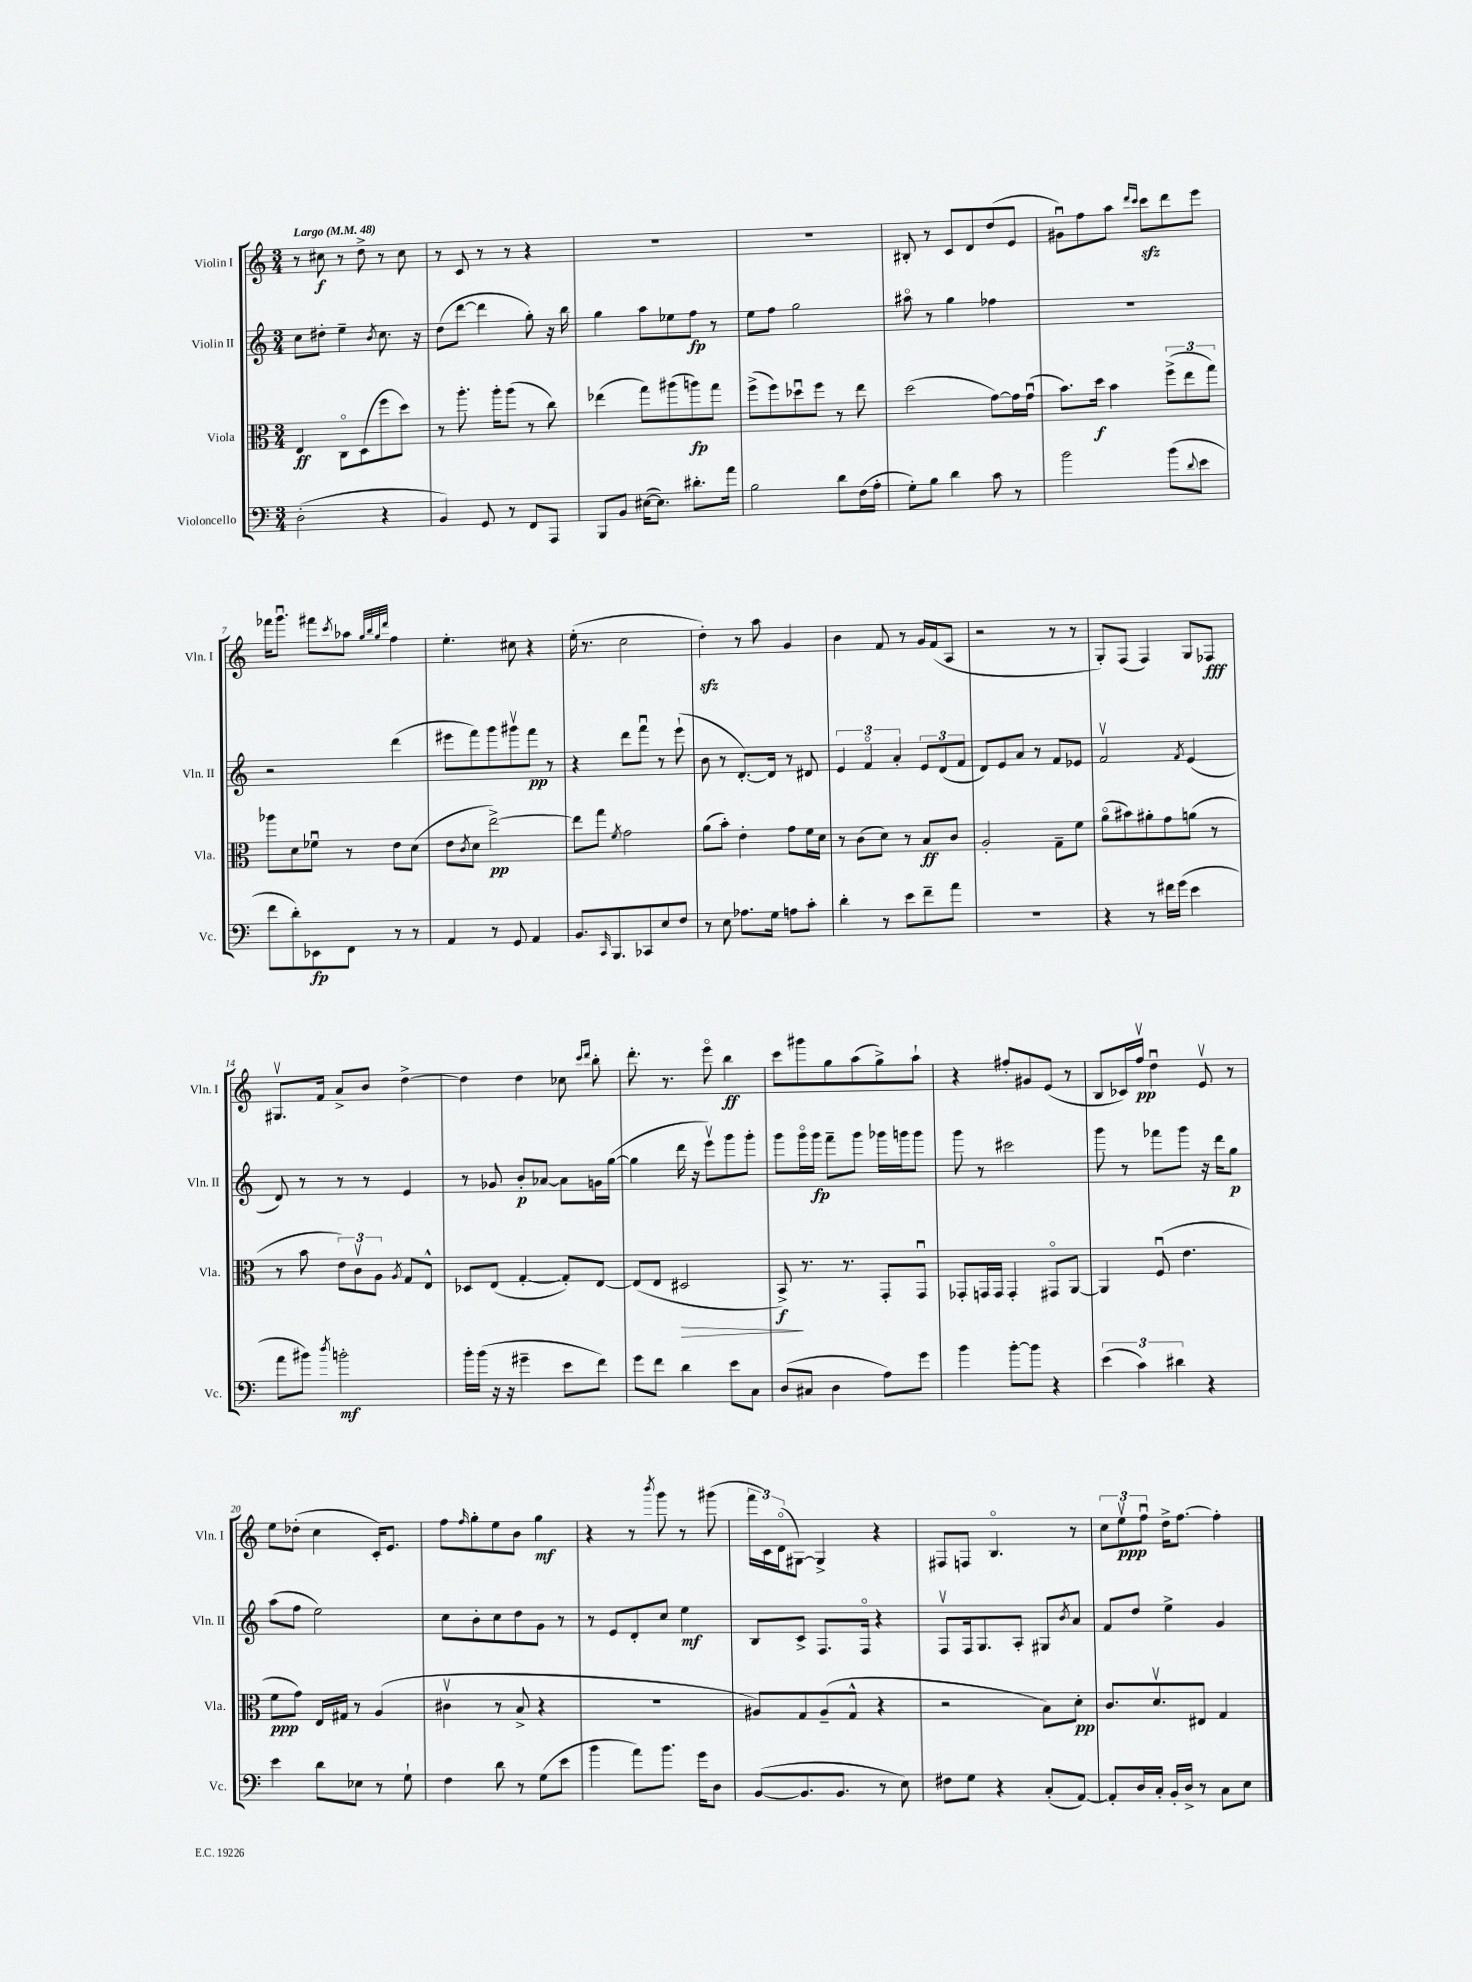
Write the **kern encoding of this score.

**kern	**kern	**kern	**kern
*staff4	*staff3	*staff2	*staff1
*clefF4	*clefC3	*clefG2	*clefG2
*k[]	*k[]	*k[]	*k[]
*M3/4	*M3/4	*M3/4	*M3/4
*MM48	*MM48	*MM48	*MM48
(2D'\	4E/	8cc\L	8r
.	.	8dd#'\J	8cc#\
.	8Co\L	4ee~\	8r
.	(8D\	.	8dd^\
.	.	8qb/	.
4r	8ff\	8.cc\	8r
.	8dd\J)	.	8cc#\
.	.	16r	.
=	=	=	=
4BB/)	8r	(8dd\L	8r
.	8.aa'\	[8ddd\J	8c/
8GG/	.	4ddd\]	8r
.	16aa'\LK	.	.
8r	(8aa\J	.	8r
8FF/L	8r	8gg'\)	4r
8AAA/J	8cc\)	16r	.
.	.	16bb\	.
=	=	=	=
8BBB/L	(4ee-\	4gg\	2.r
8BB/J	.	.	.
([16E#\LK	8gg\L)	8aa\L	.
8.E#\]J)	.	.	.
.	(8aa#\	8ee-\	.
8.d#'\L	8aa\)	8ff\J	.
.	8gg\J	8r	.
16a\Jk	.	.	.
=	=	=	=
2B\	(8ff^\L	8ee\L	2.r
.	8ff\)	8ff\J	.
.	8dd-u\	2gg\	.
.	8ff\J	.	.
8d\L	8r	.	.
(16F\L	8ee\	.	.
16A'\JJ	.	.	.
=	=	=	=
8G'\L)	(2dd\	8aa#o\	8B#'/
8B\J	.	8r	8r
4d\	.	4gg\	8c/L
.	.	.	8d/
8c\	[8g\L)	4ff-\	(8dd/
8r	16g\]L	.	8e/J
.	(16gu\JJ	.	.
=	=	=	=
2b\	8.b\L)	2.r	8g#u\L)
.	.	.	8ff\
.	16dd\Jk	.	.
.	4b\	.	8aa\J
.	.	.	16qqddd/LL
.	.	.	16qqccc/JJ
.	.	.	8ccc\L
(8b\L	(12ff^\L	.	8ddd\
.	12ee\	.	.
8qqd/	.	.	.
8e\J	.	.	8eee\J
.	12gg\J)	.	.
=	=	=	=
8f\L	8aa-\L	2r	16fff-\LK
.	.	.	8.gggu\J
8d'\)	8d\	.	.
8EE-\	8f-u\J	.	8fff#\L
.	.	.	8qccc/
8FF\J	8r	.	8aa-\J
.	.	.	32qqgg/LLL
.	.	.	32qqbb/
.	.	.	32qqgg/
.	.	.	32qqddd/JJJ
8r	8e\L	(4ddd\	4ff\
8r	(8d\J	.	.
=	=	=	=
4AA/	8e\L	8eee#\L	4.ee'\
.	8qc/	.	.
.	8d\J	8fff\)	.
8r	[2ee^\)	8ggg\	.
8GG/	.	8ggg#v\	8cc#\
4AA/	.	8fff\J	4r
.	.	8r	.
=	=	=	=
8.BB/L	8ee\]L	4r	(16ee'\
.	.	.	8.r
.	8gg\J	.	.
16qqCC/	.	.	.
8.BBB/	.	.	.
.	8qf/	.	.
.	2g\	8ddd\L	2cc\
8CC-/	.	8fffu\J	.
8E/	.	8r	.
8F/J	.	(8eee`\	.
=	=	=	=
8r	(8a\L	8b\	4dd'\)
8E\	8b'\J)	8r	.
8.A-\L	4e'\	[8.d'/L)	8r
.	.	.	8aa\
16G\Jk	.	16d/]Jk	.
8A\L	8g\L	8r	4g/
8c'\J	16f\L	8d#/	.
.	16d\JJ	.	.
=	=	=	=
4d'\	8r	6e/	4b\
.	(8c\L	.	.
.	.	6fo/	.
8r	8d\J)	.	8f/
.	.	6a'/	.
8e\L	8r	.	8r
8f~\	8B/L	12e/L	16g/LL
.	.	.	(16f/J
.	.	(12d/	.
8a\J	8c/J	.	8A/J
.	.	12f/J	.
=	=	=	=
2.r	2A'/	8d/L)	2r
.	.	8e/	.
.	.	8a/J	.
.	.	8r	.
.	8G~\L	8f/L	8r
.	8f\J	8e-/J	8r
=	=	=	=
4r	(8ao\L	2fv/	8G'/L)
.	8b#\)	.	(8F/J
8r	8a#'\	.	4F/)
16f#\LL	8g\	.	.
(16g\JJ	.	.	.
.	.	8qf/	.
4e\	(8a\J	(4e/	8G/L
.	8r	.	8F-/J
=	=	=	=
8a\L	8r	8d/)	8.G#v/L
8b#\J)	8b\	8r	.
.	.	.	16f/Jk
8qdd/	.	.	.
2b'\	12e\L)	8r	8a^/L
.	12cv\	.	.
.	.	8r	8b/J
.	12A\J	.	.
.	8qA/	.	.
.	8G/L	4e/	[4dd^\
.	8E^^/J	.	.
=	=	=	=
16b'\LL	8D-/L	8r	4dd\]
(16b\JJ	.	.	.
16r	(8E/J	8g-/	.
16r	.	.	.
4g#~\	[4G'/	8b'/L	4dd\
.	.	[8a-/J	.
8e\L	8G'/]L)	8a-\]L	8cc-\
.	.	.	16qqccc/LL
.	.	.	16qqddd/JJ
8f\J)	[8E/J	16g\L	8bb'\
.	.	([16gg\JJ	.
=	=	=	=
8g\L	(8E/]L	4gg\]	8.ddd'\
8f\J	8E/J	.	.
.	.	.	8.r
4d\	2D#/	16ddd\	.
.	.	16r	.
.	.	8eeev\L)	8eeeo\
8e\L	.	8ggg\	4bb\
8C\J	.	8ggg'\J	.
=	=	=	=
(8D/L	8BB^/)	8ggg\L	8ccc\L
8C#/J	8.r	16gggo\L	8ggg#\
.	.	16ggg\JJ	.
4D\	.	8fff~\L	8gg\
.	8.r	.	.
.	.	8ggg\J	(8aa\
8A\L)	8GG'/L	16ggg-\LL	8gg^\)
.	.	16ggg\J	.
8g\J	8GGu/J	8ggg\J	8aa`\J
=	=	=	=
4b\	8GG-'/L	8ggg\	4r
.	16GG/L	8r	.
.	16GG/JJ	.	.
[8b'\L	4GG'/	2ccc#\	8ff#'/L
8b\]J	.	.	8g#/
4r	8GG#o/L	.	(8e/J
.	[8AA/J	.	8r
=	=	=	=
(6e\	4AA/]	8ggg\	8B/L
.	.	8r	16c-/L)
6c\)	.	.	.
.	.	.	16ffv/JJ
.	(8Fu/	8fff-\L	4ddu\
6d#\	.	.	.
.	4.e\	8ggg\J	.
4r	.	16r	8ev/
.	.	16ddd\LK	.
.	.	8gg\J	8r
=	=	=	=
4e\	8f\L	(8aa\L	8ee\L
.	8g\J)	8ff\J	(8dd-'\J
8d\L	16E/LL	2ee\)	4cc\
.	16G#/JJ	.	.
8E-\J	8r	.	.
8r	(4A/	.	16c'/LK)
.	.	.	8.e/J
8G`\	.	.	.
=	=	=	=
4F\	4c#v\	8cc\L	8ff\L
.	.	.	16qqff/
.	.	8b'\	8gg'\
8d\	8r	8cc\	8ee\
8r	8B^/	8dd\	8b\J
(8G\L	4r	8g\J	4gg\
8e\J	.	8r	.
=	=	=	=
4b\	2.r	8r	4r
.	.	8e/L	.
8a\L)	.	8d'/	8r
.	.	.	8qbbb/
8.b\J	.	8cc/J	8ggg\
.	.	4ee\	8r
16g\LK	.	.	.
8D\J	.	.	(8ggg#\
=	=	=	=
([8BB/L	8A#/L)	8B/L	24fff\LL
.	.	.	24c\)
.	.	.	(24do\J
8.BB/]	8G/	8c^/J	[8G#\J)
.	(8A#~/	8.F/L	4G#^/]
8.BB/J	.	.	.
.	8G^^/J	.	.
.	.	16Fo/Jk	.
8r	4r	4r	4r
8E\)	.	.	.
=	=	=	=
8F#\L	2r	8Fv/L	8F#/L
8G\J	.	16F/k	8F/J
.	.	8.G/	.
4r	.	.	4.Bo/
.	.	8A'/J	.
(8C'/L	8B\L)	8G#/L	.
.	.	8qb/	.
[8AA/J)	8d'\J	8a/J	8r
=	=	=	=
8AA'/]L	8.c/L	8f/L	12cc\L
.	.	.	12eev\
16D/L	.	8dd/J	.
.	.	.	12ffu\J
16C'/JJ	8.dv/	.	.
16BB'/LL	.	4ee^\	16dd^\LK
16D^/JJ	.	.	[8.ff\J
8r	8E#/J	.	.
8C\L	4G/	4g/	4ff'\]
8E\J	.	.	.
==	==	==	==
*-	*-	*-	*-
